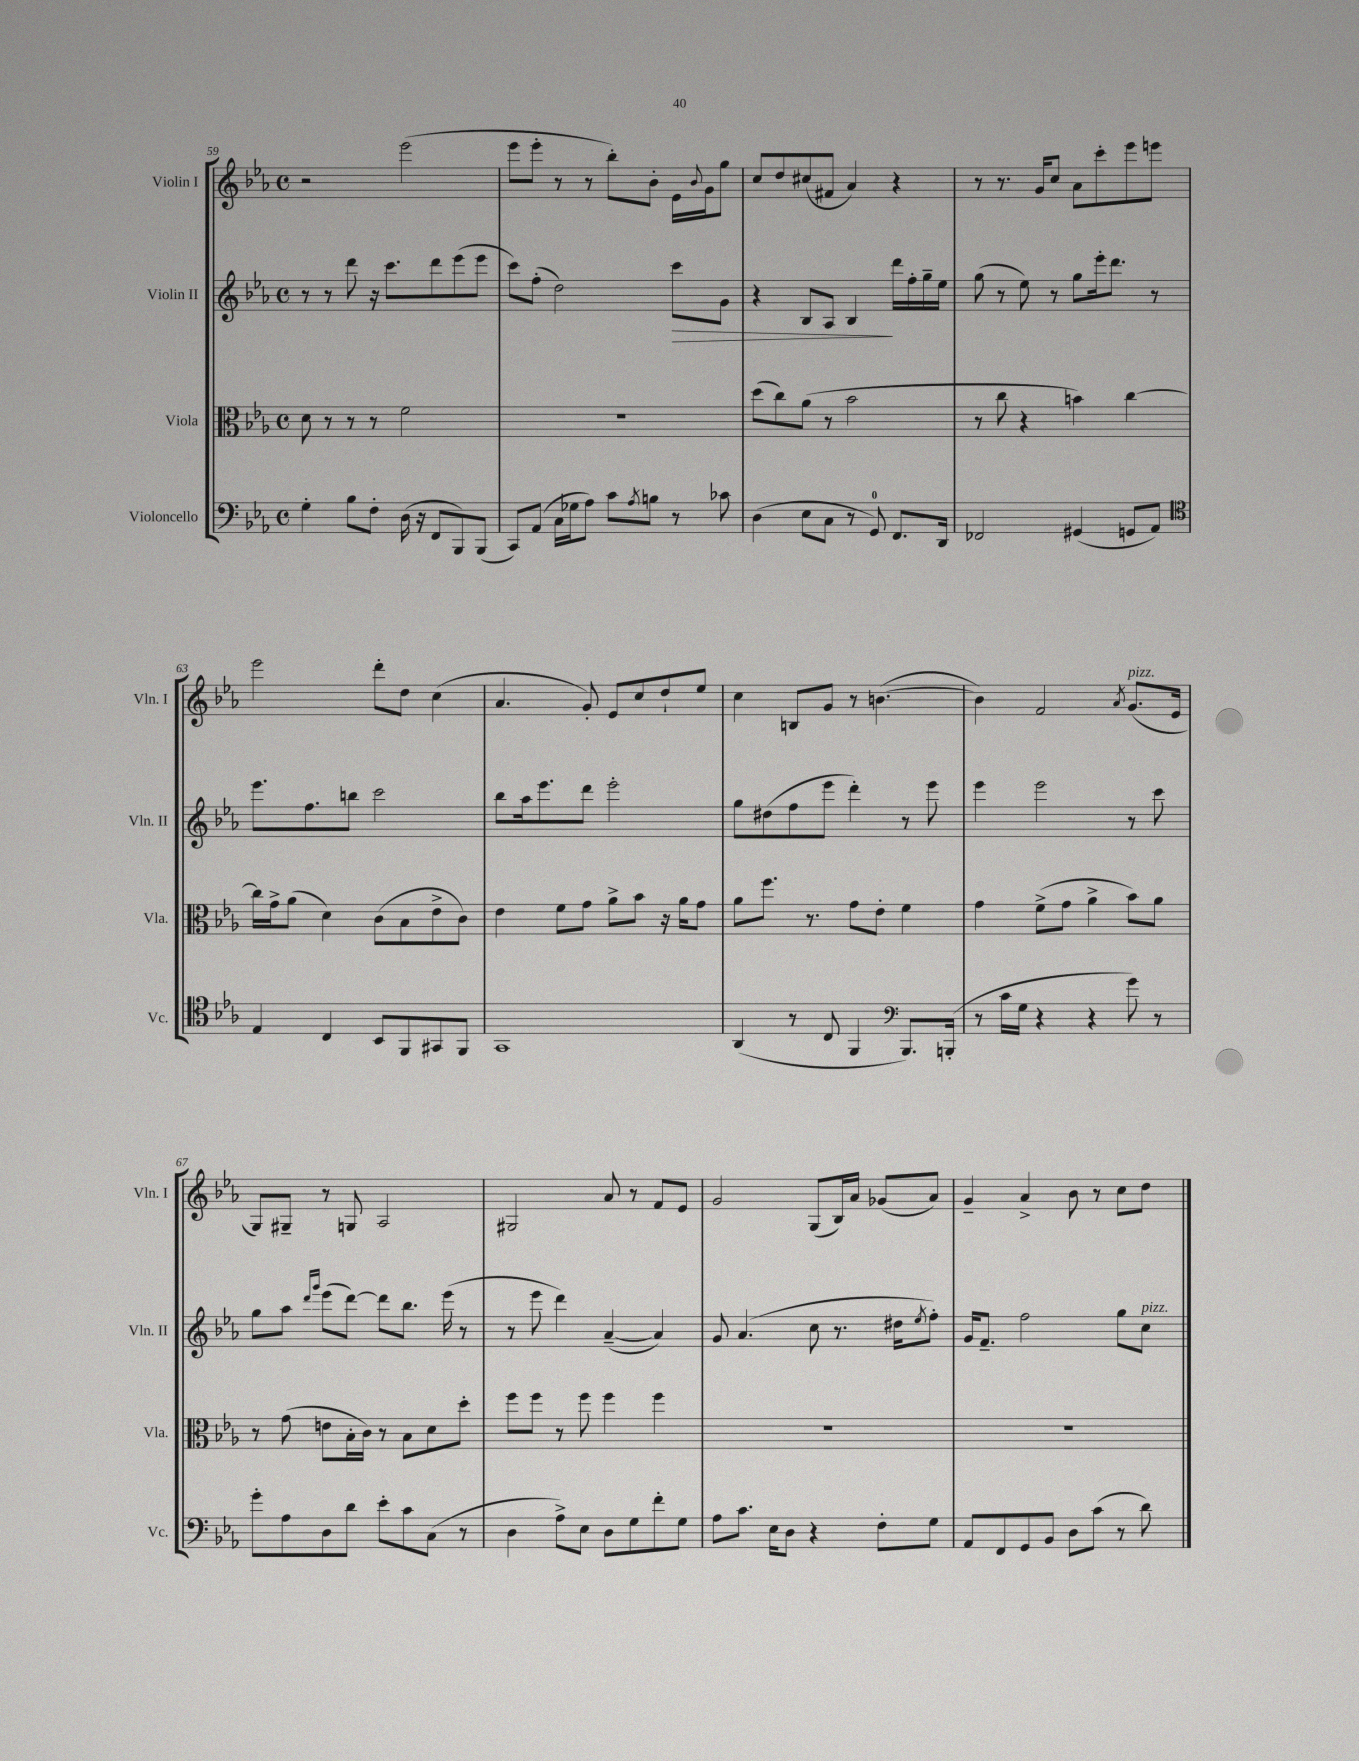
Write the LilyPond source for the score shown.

<<
\new StaffGroup <<
\new Staff = "s0" \with { instrumentName = "Violin I" shortInstrumentName = "Vln. I" } {
    \clef treble \key ees \major \defaultTimeSignature \time 4/4
    r2 ees'''2( |
    ees'''8 ees'''8-. r8 r8 bes''8-.) bes'8-. ees'16 \appoggiatura { bes'8 } g'16 g''8 |
    c''8 d''8 cis''8( fis'8 aes'4) r4 |
    r8 r8. g'16 c''8 aes'8 c'''8-. ees'''8 e'''8 |
    ees'''2 d'''8-. d''8 c''4( |
    aes'4. g'8-.) ees'8 c''8 d''8-! ees''8 |
    c''4 b8 g'8 r8 b'4.~( |
    b'4) f'2 \acciaccatura { aes'8 } g'8.^\markup { \italic "pizz." }( ees'16 |
    g8) gis8-- r8 g8 aes2 |
    gis2 aes'8 r8 f'8 ees'8 |
    g'2 g8( bes16) aes'16 ges'8( aes'8) |
    g'4-- aes'4-> bes'8 r8 c''8 d''8 \bar "|." |
}
\new Staff = "s1" \with { instrumentName = "Violin II" shortInstrumentName = "Vln. II" } {
    \clef treble \key ees \major \defaultTimeSignature \time 4/4
    r8 r8 d'''8 r16 c'''8. d'''8 ees'''8( ees'''8 |
    c'''8) f''8-.( d''2) c'''8\> g'8 |
    r4 bes8 aes8 bes4\! d'''16 f''16-. g''16-- ees''16 |
    g''8( r8 ees''8) r8 g''8 ees'''16-. d'''8. r8 |
    ees'''8. f''8. b''8 c'''2 |
    bes''8 aes''16 ees'''8. d'''8 ees'''2-. |
    g''8 dis''8( f''8 ees'''8 d'''4-.) r8 ees'''8 |
    ees'''4 ees'''2 r8 c'''8 |
    g''8 aes''8 \grace { d'''16 g'''16 } ees'''8( d'''8~) d'''8 bes''8. ees'''16( r8 |
    r8 ees'''8 d'''4) aes'4~--( aes'4) |
    g'8 aes'4.( c''8 r8. dis''16 \acciaccatura { ees''8 } f''8-.) |
    g'16 f'8.-- f''2 g''8 c''8^\markup { \italic "pizz." } \bar "|." |
}
\new Staff = "s2" \with { instrumentName = "Viola" shortInstrumentName = "Vla." } {
    \clef alto \key ees \major \defaultTimeSignature \time 4/4
    d'8 r8 r8 r8 f'2 |
    R1 |
    d''8( c''8) aes'8( r8 bes'2 |
    r8 c''8 r4 b'4) c''4~ |
    c''16 g'16-> aes'8( d'4) c'8( bes8 ees'8-> c'8) |
    ees'4 f'8 g'8 aes'8-> bes'8 r16 aes'16 g'8 |
    aes'8 f''8. r8. g'8 ees'8-. f'4 |
    g'4 f'8->( g'8 aes'4-> bes'8) aes'8 |
    r8 g'8( e'8 bes16-. c'16) r8 bes8 d'8 d''8-. |
    f''8 f''8 r8 f''8 f''4 f''4 |
    R1 |
    R1 \bar "|." |
}
\new Staff = "s3" \with { instrumentName = "Violoncello" shortInstrumentName = "Vc." } {
    \clef bass \key ees \major \defaultTimeSignature \time 4/4
    g4-. bes8 f8-. d16( r16 f,8 bes,,8) bes,,8( |
    c,8) aes,8( c16 ges16 aes8) c'8 \acciaccatura { aes8 } b8 r8 ces'8 |
    d4( ees8 c8 r8 g,8-0) f,8. d,16 |
    fes,2 gis,4( g,8 aes,8) |
    \clef tenor ees4 c4 bes,8 f,8 gis,8 f,8 |
    g,1 |
    aes,4( r8 c8 f,4 \clef bass bes,,8.) b,,16-.( |
    r8 c'16 g16 r4 r4 g'8) r8 |
    g'8-. aes8 d8 d'8 ees'8-. c'8 c8( r8 |
    d4 aes8->) ees8 d8 g8 f'8-. g8 |
    aes8 c'8. ees16 d8 r4 f8-. g8 |
    aes,8 f,8 g,8 bes,8 d8 c'8( r8 d'8) \bar "|." |
}
>>
>>
\layout { \context { \Score currentBarNumber = #59 } }
